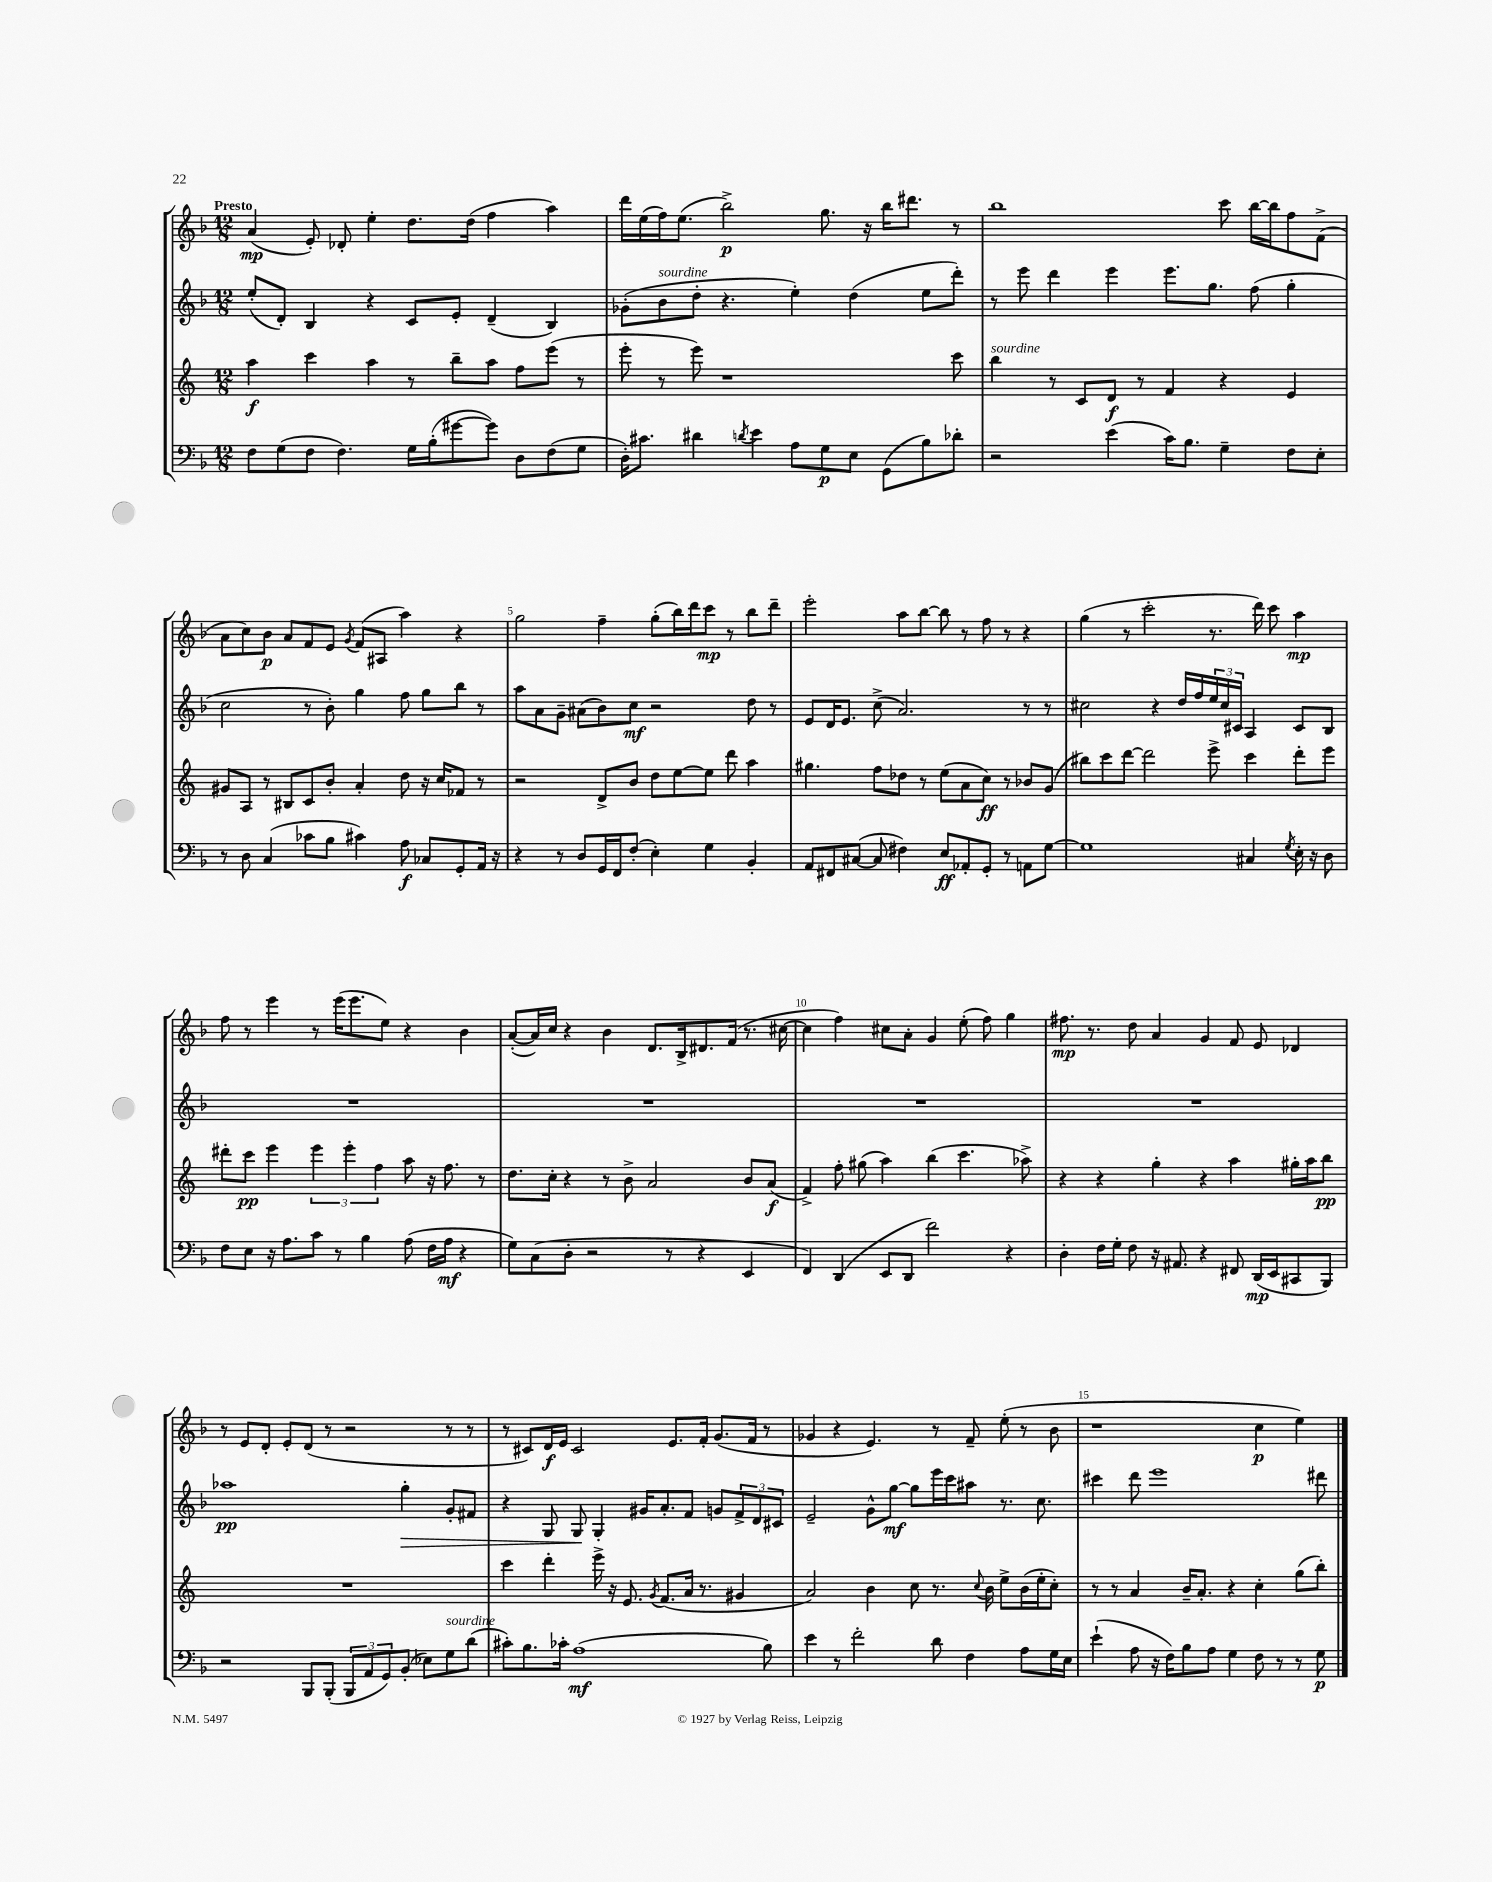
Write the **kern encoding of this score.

**kern	**dynam	**kern	**dynam	**kern	**dynam	**kern	**dynam
*part4	*part4	*part3	*part3	*part2	*part2	*part1	*part1
*staff4	*staff4	*staff3	*staff3	*staff2	*staff2	*staff1	*staff1
*clefF4	*	*clefG2	*	*clefG2	*	*clefG2	*
*k[b-]	*	*k[]	*	*k[b-]	*	*k[b-]	*
*M12/8	*	*M12/8	*	*M12/8	*	*M12/8	*
=1	=1	=1	=1	=1	=1	=1	=1
!	!	!	!	!	!	!LO:TX:a:B:t=Presto	!
8F\L	.	4aa\	f	(8ee'/L	.	(4a/	mp
(8G\	.	.	.	8d'/J)	.	.	.
8F\J	.	4ccc\	.	4B-/	.	8e'/)	.
4.F\)	.	.	.	.	.	8d-X'/	.
.	.	4aa\	.	4r	.	4ee'\	.
16G\LL	.	8r	.	8c/L	.	8.dd\L	.
(16B-'\J	.	.	.	.	.	.	.
[8g#X\	.	8bb~\L	.	8e'/J	.	.	.
.	.	.	.	.	.	(16dd\Jk	.
8g#\J])	.	8aa\J	.	(4d~/	.	4ff\	.
8D\L	.	8ff\L	.	.	.	.	.
(8F\	.	(8eee\J	.	4B-/)	.	4aa\)	.
8G\J	.	8r	.	.	.	.	.
=2	=2	=2	=2	=2	=2	=2	=2
16D'\KL)	.	8eee'\	.	(8g-X'\L	.	16ddd\LL	.
8.c#X\J	.	.	.	.	.	(16ee\	.
!	!	!	!	!LO:TX:a:i:t=sourdine	!	!	!
.	.	8r	.	8b-\	.	16ff\J)	.
.	.	.	.	.	.	(8.ee\J	.
4d#X\	.	8eee\)	.	8dd'\J	.	.	.
.	.	1r	.	4.r	.	2bb-^\)	p
8qdn/	.	.	.	.	.	.	.
4e\	.	.	.	.	.	.	.
8A\L	.	.	.	4ee'\)	.	.	.
8G\	p	.	.	.	.	8.gg\	.
8E\J	.	.	.	(4dd\	.	.	.
.	.	.	.	.	.	16r	.
(8GG\L	.	.	.	.	.	16bb-\KL	.
.	.	.	.	.	.	8.ddd#X\J	.
8B-\)	.	.	.	8ee\L	.	.	.
8d-X'\J	.	8ccc\	.	8ddd'\J)	.	8r	.
=3	=3	=3	=3	=3	=3	=3	=3
!	!	!LO:TX:a:i:t=sourdine	!	!	!	!	!
2r	.	4bb\	.	8r	.	1bb-	.
.	.	.	.	8eee\	.	.	.
.	.	8r	.	4ddd\	.	.	.
.	.	8c/L	.	.	.	.	.
(4e\	.	8d/J	f	4eee\	.	.	.
.	.	8r	.	.	.	.	.
16c\KL)	.	4f/	.	8.eee\L	.	.	.
8.B-\J	.	.	.	.	.	.	.
.	.	.	.	8.gg\J	.	.	.
4G~\	.	4r	.	.	.	8ccc\	.
.	.	.	.	(8ff\	.	[16bb-\LL	.
.	.	.	.	.	.	16bb-\J]	.
8F\L	.	4e/	.	4gg'\	.	8ff\	.
8E'\J	.	.	.	.	.	(8f^\J	.
!!LO:LB:g=z
=4	=4	=4	=4	=4	=4	=4	=4
8r	.	8g#X/L	.	2cc\	.	8a\L	.
8D\	.	8A/J	.	.	.	8cc\)	.
(4C/	.	8r	.	.	.	8b-\J	p
.	.	8B#X/L	.	.	.	8a/L	.
8c-X\L	.	8c/	.	8r	.	8f/	.
8B-\J	.	8b'/J	.	8b-'\)	.	8e/J	.
.	.	.	.	.	.	8qg/	.
4c#X\)	.	4a'/	.	4gg\	.	(8f/L	.
.	.	.	.	.	.	8A#X/J	.
8A\	f	8dd\	.	8ff\	.	4aa\)	.
8C-X/L	.	16r	.	8gg\L	.	.	.
.	.	16cc/KL	.	.	.	.	.
8GG'/	.	8f-X/J	.	8bb-\J	.	4r	.
16AA/Jk	.	8r	.	8r	.	.	.
16r	.	.	.	.	.	.	.
=5	=5	=5	=5	=5	=5	=5	=5
4r	.	2r	.	8aa\L	.	2gg\	.
.	.	.	.	8a\	.	.	.
8r	.	.	.	8g~\J	.	.	.
8D/L	.	.	.	(8a#X\L	.	.	.
16GG/L	.	8d^/L	.	8b-\)	.	4ff~\	.
16FF/J	.	.	.	.	.	.	.
(8F'/J	.	8b/J	.	8cc\J	mf	.	.
4E'\)	.	8dd\L	.	2r	.	(8gg'\L	.
.	.	[8ee\	.	.	.	16bb-\L)	.
.	.	.	.	.	.	16ddd\J	.
4G\	.	8ee\J]	.	.	.	8ccc\J	mp
.	.	8ddd\	.	.	.	8r	.
4BB-'/	.	4aa\	.	8dd\	.	8bb-\L	.
.	.	.	.	8r	.	8ddd~\J	.
=6	=6	=6	=6	=6	=6	=6	=6
8AA/L	.	4.gg#X\	.	8e/L	.	2eee'\	.
8FF#X/	.	.	.	16d/K	.	.	.
.	.	.	.	8.e/J	.	.	.
([8C#X/J	.	.	.	.	.	.	.
8C#/]	.	8ff\L	.	(8cc^\	.	.	.
4F#X\)	.	8dd-X\J	.	2.a/)	.	8aa\L	.
.	.	8r	.	.	.	[8bb-\J	.
8E/L	ff	(8ee\L	.	.	.	8bb-\]	.
8AA-X'/	.	8a\	.	.	.	8r	.
8GG'/J	.	8cc\J)	ff	.	.	8ff\	.
8r	.	8r	.	.	.	8r	.
8AAn\L	.	8b-X/L	.	8r	.	4r	.
[8G\J	.	(8g/J	.	8r	.	.	.
=7	=7	=7	=7	=7	=7	=7	=7
1G]	.	8bb#X\L)	.	2cc#X\	.	(4gg\	.
.	.	8ccc\	.	.	.	.	.
.	.	[8ddd\J	.	.	.	8r	.
.	.	2ddd\]	.	.	.	2ccc'\	.
.	.	.	.	4r	.	.	.
.	.	.	.	16dd/LL	.	.	.
.	.	.	.	16ff/	.	.	.
.	.	8eee^\	.	24ee/	.	8.r	.
.	.	.	.	24cc#/	.	.	.
.	.	.	.	24c#X/JJ	.	.	.
4C#X/	.	4ccc\	.	4A/	.	.	.
.	.	.	.	.	.	16ddd\)	.
.	.	.	.	.	.	8ccc\	.
8qG/	.	.	.	.	.	.	.
16E'\	.	8ddd'\L	.	8c#/L	.	4aa\	mp
16r	.	.	.	.	.	.	.
8D\	.	8eee\J	.	8B-/J	.	.	.
!!LO:LB:g=z
=8	=8	=8	=8	=8	=8	=8	=8
8F\L	.	8ddd#X'\L	.	1.r	.	8ff\	.
8E\J	.	8ccc\J	pp	.	.	8r	.
16r	.	4eee\	.	.	.	4eee\	.
8.A\L	.	.	.	.	.	.	.
8c\J	.	6eee\	.	.	.	8r	.
8r	.	.	.	.	.	(16eee\KL	.
.	.	6eee'\	.	.	.	.	.
.	.	.	.	.	.	8.eee\	.
4B-\	.	.	.	.	.	.	.
.	.	6ff\	.	.	.	.	.
.	.	.	.	.	.	8ee\J)	.
(8A\	.	8aa\	.	.	.	4r	.
16F\LL	.	16r	.	.	.	.	.
16A\JJ	mf	8.ff\	.	.	.	.	.
4r	.	.	.	.	.	4b-\	.
.	.	8r	.	.	.	.	.
=9	=9	=9	=9	=9	=9	=9	=9
8G\L)	.	8.dd\L	.	1.r	.	([8a'/L	.
(8C\	.	.	.	.	.	16a/L])	.
.	.	16cc'\Jk	.	.	.	16cc/JJ	.
8D'\J	.	4r	.	.	.	4r	.
2r	.	.	.	.	.	.	.
.	.	8r	.	.	.	4b-\	.
.	.	8b^\	.	.	.	.	.
.	.	2a/	.	.	.	8.d/L	.
8r	.	.	.	.	.	.	.
.	.	.	.	.	.	16B-^/k	.
4r	.	.	.	.	.	8.d#X/	.
.	.	.	.	.	.	(16f/Jk	.
4EE/	.	8b/L	.	.	.	8.r	.
.	.	(8a/J	f	.	.	.	.
.	.	.	.	.	.	[16cc#X\	.
=10	=10	=10	=10	=10	=10	=10	=10
4FF/)	.	4f^/)	.	1.r	.	4cc#\]	.
(4DD/	.	8ff'\	.	.	.	4ff\)	.
.	.	(8gg#X\	.	.	.	.	.
8EE/L	.	4aa\)	.	.	.	8cc#X\L	.
8DD/J	.	.	.	.	.	8a'\J	.
2f\)	.	(4bb\	.	.	.	4g/	.
.	.	4.ccc\	.	.	.	(8ee'\	.
.	.	.	.	.	.	8ff\)	.
4r	.	.	.	.	.	4gg\	.
.	.	8aa-X^\)	.	.	.	.	.
=11	=11	=11	=11	=11	=11	=11	=11
4D'\	.	4r	.	1.r	.	8.ff#X\	mp
.	.	.	.	.	.	8.r	.
16F\LL	.	4r	.	.	.	.	.
16G'\JJ	.	.	.	.	.	.	.
8F\	.	.	.	.	.	8dd\	.
16r	.	4gg'\	.	.	.	4a/	.
8.AA#X/	.	.	.	.	.	.	.
4r	.	4r	.	.	.	4g/	.
8FF#X/	.	4aa\	.	.	.	8f/	.
(16DD/LL	mp	.	.	.	.	8e/	.
16EE/J	.	.	.	.	.	.	.
8CC#X/	.	16gg#X'\LL	.	.	.	4d-X/	.
.	.	16aa\J	.	.	.	.	.
8BBB-/J)	.	8bb\J	pp	.	.	.	.
!!LO:LB:g=z
=12	=12	=12	=12	=12	=12	=12	=12
2r	.	1.r	.	1aa-X	pp	8r	.
.	.	.	.	.	.	8e/L	.
.	.	.	.	.	.	8d'/J	.
.	.	.	.	.	.	8e'/L	.
8BBB-/L	.	.	.	.	.	(8d/J	.
(8BBB-'/J	.	.	.	.	.	8r	.
12BBB-/L	.	.	.	.	.	2r	.
12AA/	.	.	.	.	.	.	.
12GG/)	.	.	.	.	.	.	.
!	!	!	!	!	!LO:HP:b	!	!
(8BB-'/J	.	.	.	4gg'\	>	.	.
8E-X\L)	.	.	.	.	.	.	.
!LO:TX:a:i:t=sourdine	!	!	!	!	!	!	!
8G\	.	.	.	8g'/L	.	8r	.
(8d\J	.	.	.	8f#X/J	.	8r	.
=13	=13	=13	=13	=13	=13	=13	=13
8c#X'\L)	.	4ccc\	.	4r	.	8r	.
8.B-\	.	.	.	.	.	8c#X/L)	.
.	.	4ddd'\	.	8G/	.	16d/L	f
16c-X'\Jk	.	.	.	.	.	16e/JJ	.
(1A	mf	.	.	8G/	.	2c#/	.
.	.	16eee^\	.	4G'/	]	.	.
.	.	16r	.	.	.	.	.
.	.	8.e/	.	.	.	.	.
.	.	.	.	16g#X/KL	.	.	.
.	.	8qg/	.	.	.	.	.
.	.	(8.f/L	.	8.a'/	.	.	.
.	.	.	.	.	.	8.e/L	.
.	.	16a/Jk	.	8f/J	.	.	.
.	.	8.r	.	.	.	16f'/Jk	.
.	.	.	.	8gn/L	.	(8.g/L	.
.	.	4g#X/	.	12f^/	.	.	.
.	.	.	.	.	.	16f/Jk	.
.	.	.	.	12d/	.	.	.
8B-\)	.	.	.	.	.	8r	.
.	.	.	.	12c#X/J	.	.	.
=14	=14	=14	=14	=14	=14	=14	=14
4e\	.	2a/)	.	2e~/	.	4g-X/	.
8r	.	.	.	.	.	4r	.
2f'\	.	.	.	.	.	.	.
.	.	4b\	.	8g^^\L	.	4.e/)	.
.	.	.	.	[8gg\J	mf	.	.
.	.	8cc\	.	8gg\L]	.	.	.
8d\	.	8.r	.	16eee\L	.	8r	.
.	.	.	.	16ccc\J	.	.	.
4F\	.	.	.	8aa#X\J	.	8f~/	.
.	.	8qqcc/	.	.	.	.	.
.	.	16b\	.	.	.	.	.
.	.	8ee^\L	.	8.r	.	(8ee'\	.
8A\L	.	(16b\L	.	.	.	8r	.
.	.	16ee'\J	.	8.cc\	.	.	.
16G\L	.	8cc'\J)	.	.	.	8b-\	.
16E\JJ	.	.	.	.	.	.	.
=15	=15	=15	=15	=15	=15	=15	=15
(4e`\	.	8r	.	4ccc#X\	.	1r	.
.	.	8r	.	.	.	.	.
8A\	.	4a/	.	8ddd\	.	.	.
16r	.	.	.	1eee	.	.	.
16F\KL)	.	.	.	.	.	.	.
8B-\	.	16b~/KL	.	.	.	.	.
.	.	8.a'/J	.	.	.	.	.
8A\J	.	.	.	.	.	.	.
4G\	.	4r	.	.	.	.	.
8F\	.	4cc'\	.	.	.	4cc\	p
8r	.	.	.	.	.	.	.
8r	.	(8gg\L	.	.	.	4ee\)	.
8G\	p	8bb'\J)	.	8ddd#X\	.	.	.
==	==	==	==	==	==	==	==
*-	*-	*-	*-	*-	*-	*-	*-
